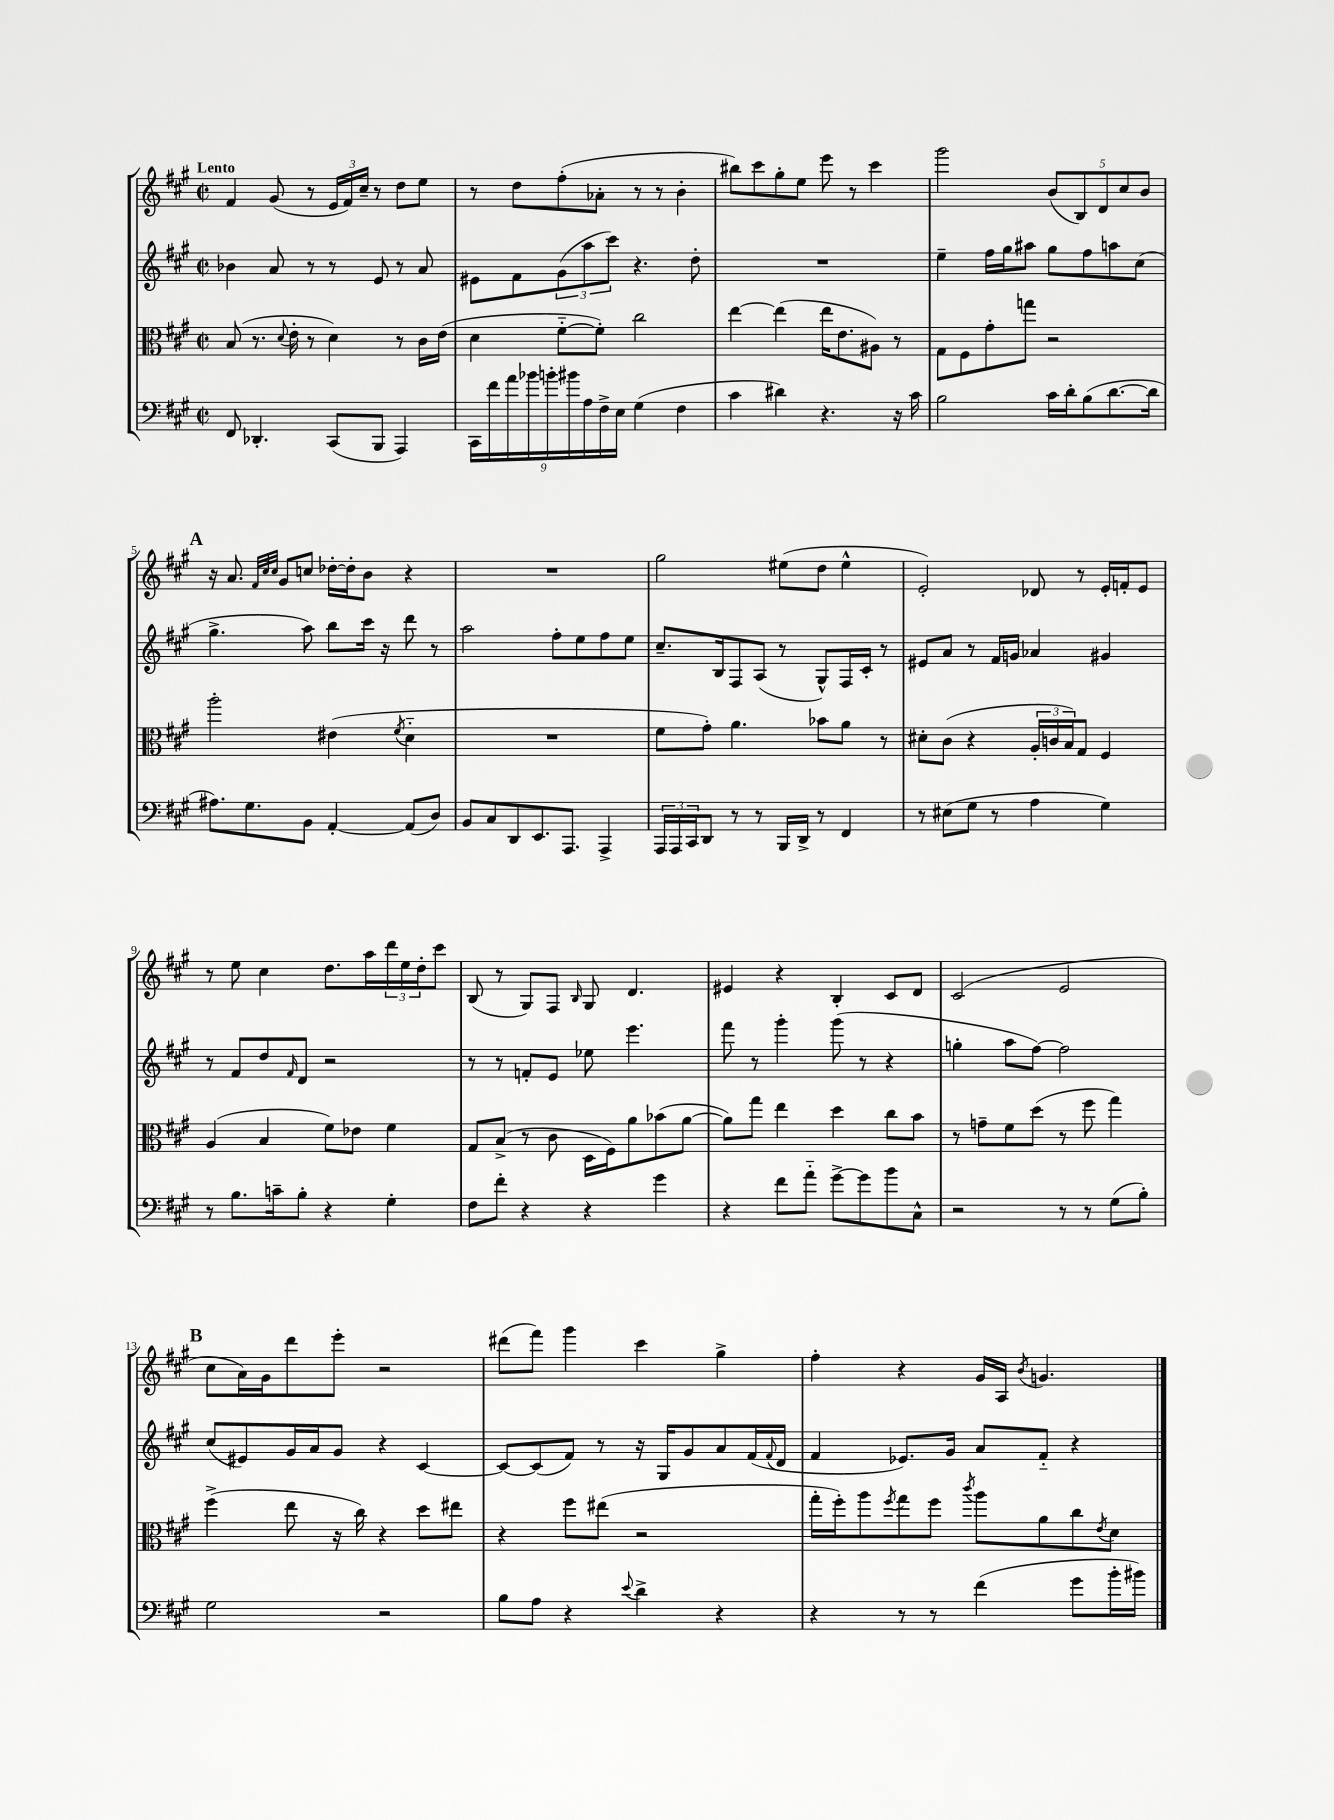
<<
\new StaffGroup <<
\new Staff = "s0" {
    \clef treble \key a \major \defaultTimeSignature \time 2/2 \tempo "Lento"
    fis'4 gis'8( r8 \tuplet 3/2 { e'16 fis'16) cis''16-- } r8 d''8 e''8 |
    r8 d''8 fis''8-.( aes'8-. r8 r8 b'4-. |
    bis''8) cis'''8 gis''8-. e''8 e'''8 r8 cis'''4 |
    gis'''2 \tuplet 5/4 { b'8( b8) d'8 cis''8 b'8 } |
    \mark \markup { \bold "A" } r16 a'8. \grace { fis'32 cis''32 cis''32 } gis'8 c''8 des''16~-. des''16-. b'8 r4 |
    R1 |
    gis''2 eis''8( d''8 eis''4-^ |
    e'2-.) des'8 r8 e'16-. f'16-. e'8 |
    r8 e''8 cis''4 d''8. a''16 \tuplet 3/2 { d'''16 e''16 d''16-. } cis'''8 |
    b8( r8 gis8) fis8 \grace { b16 } gis8 d'4. |
    eis'4 r4 b4-. cis'8 d'8 |
    cis'2( e'2 |
    \mark \markup { \bold "B" } cis''8 a'16) gis'16 d'''8 e'''8-. r2 |
    dis'''8( fis'''8) gis'''4 cis'''4 gis''4-> |
    fis''4-. r4 gis'16 a16 \acciaccatura { b'8 } g'4. \bar "|." |
}
\new Staff = "s1" {
    \clef treble \key a \major \defaultTimeSignature \time 2/2
    bes'4 a'8 r8 r8 e'8 r8 a'8 |
    eis'8 fis'8 \tuplet 3/2 { gis'8( a''8 cis'''8) } r4. d''8-. |
    R1 |
    e''4-- fis''16 gis''16 ais''8 gis''8 fis''8 a''8 cis''8( |
    \mark \markup { \bold "A" } gis''4.-> a''8) b''8 cis'''16 r16 d'''8 r8 |
    a''2 fis''8-. e''8 fis''8 e''8 |
    cis''8.-- b16 fis8 a8( r8 gis8-^) fis16 cis'16-. r8 |
    eis'8 a'8 r8 fis'16 g'16 aes'4 gis'4 |
    r8 fis'8 d''8 \grace { fis'16 } d'8 r2 |
    r8 r8 f'8-. e'8 ees''8 e'''4. |
    fis'''8 r8 gis'''4-. gis'''8( r8 r4 |
    g''4-. a''8 fis''8~) fis''2 |
    \mark \markup { \bold "B" } cis''8( eis'8) gis'16 a'16 gis'8 r4 cis'4~ |
    cis'8~ cis'8( fis'8) r8 r16 gis16 gis'8 a'8 fis'16( \appoggiatura { fis'8 } d'16 |
    fis'4 ees'8.) gis'16 a'8 fis'8-_ r4 \bar "|." |
}
\new Staff = "s2" {
    \clef alto \key a \major \defaultTimeSignature \time 2/2
    b8( r8. \appoggiatura { d'8 } e'16-. r8 d'4) r8 cis'16 e'16( |
    d'4 fis'8~-_ fis'8-.) cis''2 |
    e''4~ e''4( e''16 e'8. ais8) r8 |
    gis8 fis8 gis'8-. g''8 r2 |
    \mark \markup { \bold "A" } a''2-. eis'4( \acciaccatura { fis'8 } d'4-_ |
    R1 |
    fis'8 gis'8-.) a'4. bes'8 a'8 r8 |
    dis'8-. cis'8( r4 \tuplet 3/2 { a16-. c'16 b16) } gis8 fis4 |
    a4( b4 fis'8) ees'8 fis'4 |
    gis8 b8->( r8 cis'8 d16 fis16) a'8 bes'8( a'8~ |
    a'8) gis''8 e''4 d''4 cis''8 b'8 |
    r8 g'8-- fis'8 d''8( r8 fis''8 gis''4) |
    \mark \markup { \bold "B" } fis''4->( e''8 r16 cis''16) r4 d''8 eis''8 |
    r4 fis''8 eis''8( r2 |
    gis''16-. fis''16-.) a''8 \acciaccatura { fis''8 } gis''8 fis''8 \acciaccatura { cis'''8 } a''8 a'8 cis''8 \acciaccatura { e'8 } d'8 \bar "|." |
}
\new Staff = "s3" {
    \clef bass \key a \major \defaultTimeSignature \time 2/2
    fis,8 des,4.-. cis,8( b,,8 a,,4) |
    \tuplet 9/8 { cis,16 fis'16 a'16 bes'16 b'16-. bis'16 a16 fis16-> e16 } gis4( fis4 |
    cis'4 dis'4) r4. r16 cis'16 |
    b2 cis'16 d'16-. b8( d'8.~ d'16 |
    \mark \markup { \bold "A" } ais8.) gis8. b,8 a,4~-. a,8( d8) |
    b,8 cis8 d,8 e,8. a,,8. a,,4-> |
    \tuplet 3/2 { a,,16 a,,16 cis,16 } d,8 r8 r8 b,,16 d,16-> r8 fis,4 |
    r8 eis8( gis8 r8 a4 gis4) |
    r8 b8. c'16-- b8-. r4 gis4-. |
    fis8 fis'8-. r4 r4 gis'4 |
    r4 fis'8 a'8-_ gis'8~-> gis'8 b'8 cis8-^ |
    r2 r8 r8 gis8( b8-.) |
    \mark \markup { \bold "B" } gis2 r2 |
    b8 a8 r4 \appoggiatura { e'8 } d'4-> r4 |
    r4 r8 r8 fis'4( gis'8 b'16-. bis'16) \bar "|." |
}
>>
>>
